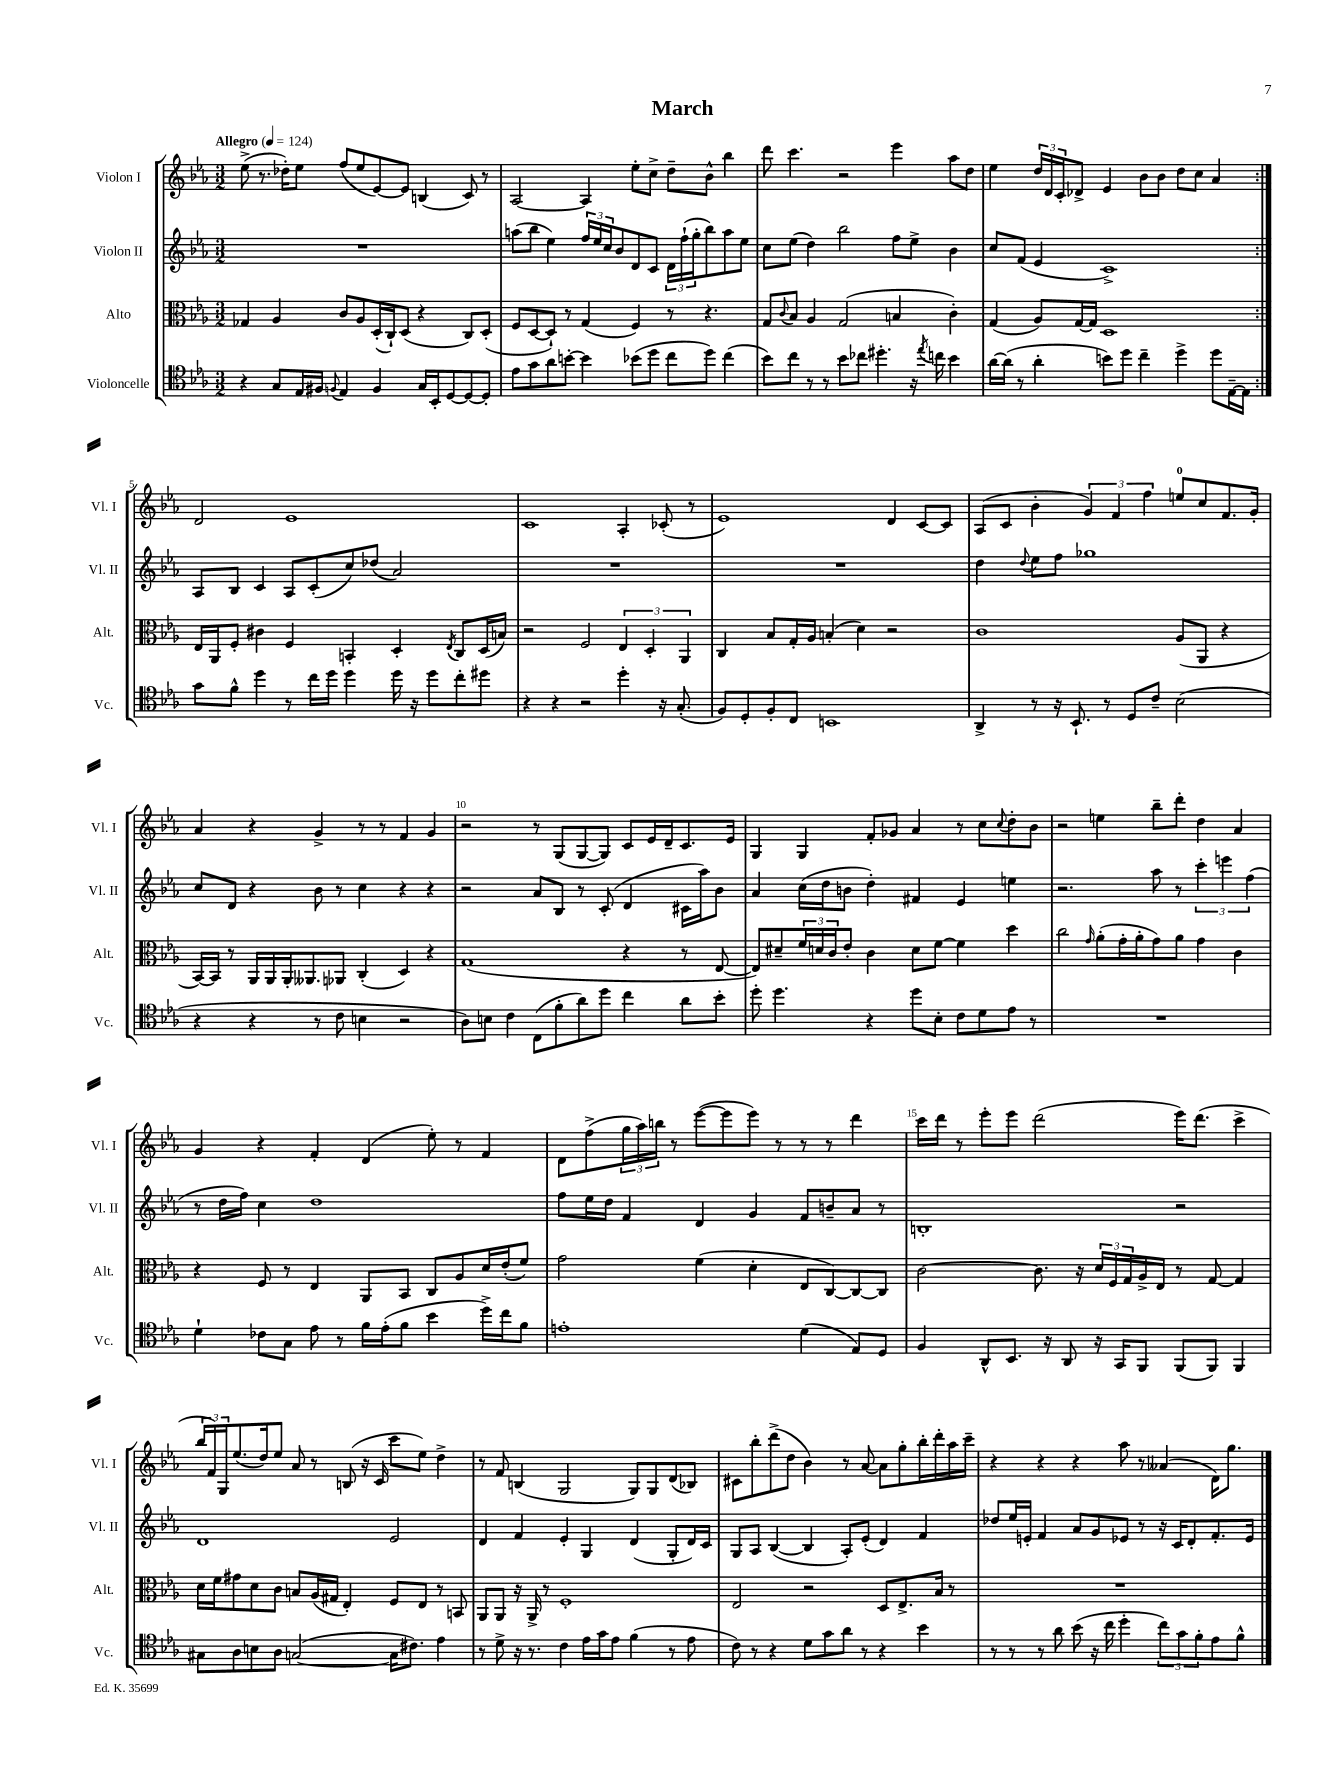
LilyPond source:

\header { title = "March" }
<<
\new StaffGroup <<
\new Staff = "s0" \with { instrumentName = "Violon I" shortInstrumentName = "Vl. I" } {
    \clef treble \key ees \major \numericTimeSignature \time 3/2 \tempo "Allegro" 4 = 124
    \repeat volta 2 { ees''8->( r8. des''16-.) ees''8 f''8( ees''8 ees'8~) ees'8 b4( c'8) r8 |
    aes2~ aes4 ees''8-. c''8-> d''8-- bes'8-^ bes''4 |
    d'''8 c'''4. r2 ees'''4 aes''8 d''8 |
    ees''4 \tuplet 3/2 { d''16 d'16 c'16-. } des'8-> ees'4 bes'8 bes'8 d''8 c''8 aes'4 | }
    d'2 ees'1 |
    c'1 aes4-. ces'8-.( r8 |
    ees'1) d'4 c'8~ c'8 |
    aes8( c'8 bes'4-. \tuplet 3/2 { g'4) f'4 f''4 } e''8-0 c''8 f'8. g'16-. |
    aes'4 r4 g'4-> r8 r8 f'4 g'4 |
    r2 r8 g8( g8~ g8) c'8 ees'16 d'16-- c'8. ees'16 |
    g4 g4 f'8-. ges'8 aes'4 r8 c''8 \appoggiatura { c''8 } d''8-. bes'8 |
    r2 e''4 bes''8-- d'''8-. d''4 aes'4 |
    g'4 r4 f'4-. d'4( ees''8-.) r8 f'4 |
    d'8 f''8->( \tuplet 3/2 { g''16 aes''16) b''16 } r8 ees'''8~( ees'''8 ees'''8) r8 r8 r8 d'''4 |
    c'''16 d'''16 r8 ees'''8-. ees'''8 d'''2( ees'''16) d'''8.( c'''4-> |
    \tuplet 3/2 { bes''16 f'16) g16 } ees''8.( d''16) ees''8 aes'8 r8 b8( r16 c'16 c'''8 ees''8) d''4-> |
    r8 f'8 b4( g2 g8) g8 d'8( bes8) |
    cis'8 bes''8-. d'''8->( d''8 bes'4) r8 aes'8~ aes'8 g''8-. bes''16-. d'''16-. aes''16 c'''16-- |
    r4 r4 r4 aes''8 r8 aeses'4( d'16) g''8. \bar "|." |
}
\new Staff = "s1" \with { instrumentName = "Violon II" shortInstrumentName = "Vl. II" } {
    \clef treble \key ees \major \numericTimeSignature \time 3/2
    \repeat volta 2 { R1. |
    a''8( bes''8 ees''4) \tuplet 3/2 { f''16 ees''16 c''16 } bes'8 d'8 c'8 \tuplet 3/2 { d'16 f''16-!( g''16-. } bes''8) a''8 ees''8 |
    c''8 ees''8( d''4) bes''2 f''8 ees''8-> bes'4 |
    c''8 f'8( ees'4 c'1->) | }
    aes8 bes8 c'4 aes8 c'8-.( c''8) des''8( aes'2) |
    R1. |
    R1. |
    d''4 \appoggiatura { d''8 } ees''8 f''8 ges''1 |
    c''8 d'8 r4 bes'8 r8 c''4 r4 r4 |
    r2 aes'8 bes8 r8 c'8-.( d'4 cis'16 aes''16) bes'8 |
    aes'4 c''16( d''16 b'8 d''4-.) fis'4 ees'4 e''4 |
    r2. aes''8 r8 \tuplet 3/2 { c'''4-. e'''4 f''4( } |
    r8 d''16 f''16) c''4 d''1 |
    f''8 ees''16 d''16 f'4 d'4 g'4 f'8 b'8-- aes'8 r8 |
    b1-. r2 |
    d'1 ees'2 |
    d'4 f'4 ees'4-. g4 d'4( g8-. d'16) c'16 |
    g8 aes8 bes4~( bes4 aes8-.) ees'8-.( d'4) f'4 |
    des''8 ees''16 e'16-. f'4 aes'8 g'8 ees'8 r8 r16 c'16 d'8-. f'8.-. ees'16 \bar "|." |
}
\new Staff = "s2" \with { instrumentName = "Alto" shortInstrumentName = "Alt." } {
    \clef alto \key ees \major \numericTimeSignature \time 3/2
    \repeat volta 2 { ges4 aes4 c'8 aes8 d16-.( c16-!) d8( r4 c8) d8-.( |
    f8 d8~ d8-!) r8 g4( f4) r8 r4. |
    g8 \appoggiatura { c'8 } bes8 aes4 g2( b4 c'4-.) |
    g4( aes8) g16~ g16 d1 | }
    ees16 aes,16 f8-. cis'4 f4 b,4-. d4-. \acciaccatura { ees8 } c8 d16( b16) |
    r2 f2 \tuplet 3/2 { ees4 d4-. aes,4 } |
    c4 bes8 g16-. aes16 b4-.( d'4) r2 |
    c'1 aes8( aes,8 r4 |
    bes,16~) bes,16 r8 aes,16 aes,16 aes,16-. aeses,8. aes,8 c4-.( d4) r4 |
    g1( r4 r8 ees8~ |
    ees8) dis'8-- \tuplet 3/2 { f'16 d'16 c'16 } ees'8-. c'4 d'8 f'8~ f'4 d''4 |
    c''2 \grace { g'16 } aes'8-.( g'16-. aes'16-. g'8) aes'8 g'4 c'4 |
    r4 f8 r8 ees4 aes,8 bes,8 c8 aes8 d'16 ees'16-.( f'8) |
    g'2 f'4( d'4-. ees8 c8~) c8~ c8 |
    c'2~ c'8. r16 \tuplet 3/2 { d'16 f16 g16 } aes16-> ees16 r8 g8~ g4 |
    d'16 f'16 gis'8 d'8 c'8 b8 aes16( gis16 ees4-.) f8 ees8 r8 b,8 |
    aes,8 aes,8 r16 aes,16-> r8 f1-. |
    ees2 r2 d8 ees8.-> bes16 r8 |
    R1. \bar "|." |
}
\new Staff = "s3" \with { instrumentName = "Violoncelle" shortInstrumentName = "Vc." } {
    \clef tenor \key ees \major \numericTimeSignature \time 3/2
    \repeat volta 2 { r4 g8 ees16 fis16 \appoggiatura { f8 } ees4 f4 g16 bes,16-. d8~ d8~ d8-. |
    ees'8 g'8 aes'8 b'8~-. b'4 bes'8( d''8 c''8 d''8) c''4( |
    bes'8) c''8 r8 r8 bes'8 ces''8 dis''4.-. r16 \acciaccatura { ees''8 } c''16 bes'4 |
    aes'16~ aes'16( r8 aes'4-. b'8) d''8 c''4-- d''4-> d''8 ees16~-- ees16 | }
    g'8 f'8-^ d''4 r8 c''16 d''16 d''4 d''16 r16 d''8 c''8-. dis''8 |
    r4 r4 r2 d''4-. r16 g8.-.( |
    f8) d8-. f8-. c8 b,1 |
    aes,4-> r8 r16 bes,8.-! r8 d8 c'8-- bes2( |
    r4 r4 r8 c'8 b4 r2 |
    aes8) b8 c'4 c8( f'8-. aes'8) d''8 c''4 aes'8 bes'8-. |
    d''8-. d''4. r4 d''8 bes8-. c'8 d'8 ees'8 r8 |
    R1. |
    d'4-! ces'8 g8 ees'8 r8 f'16 ees'16-.( f'8 bes'4 d''16->) c''16 f'8 |
    e'1-. d'4( ees8) d8 |
    f4 aes,8-^ bes,8. r16 aes,8 r16 g,16 f,8 f,8( f,8) f,4 |
    gis8 aes8 b8 aes8 g2~( g16 cis'8.) ees'4 |
    r8 d'8-> r16 r8. c'4 ees'16 g'16 ees'8 f'4( r8 ees'8 |
    c'8) r8 r4 d'8 g'8 aes'8 r8 r4 bes'4 |
    r8 r8 r8 aes'8 bes'8( r16 c''16 d''4-. \tuplet 3/2 { c''8) g'8 f'8-. } ees'8 f'8-^ \bar "|." |
}
>>
>>
\layout { \context { \Score \override BarNumber.break-visibility = ##(#f #t #t) barNumberVisibility = #(every-nth-bar-number-visible 5) } }
